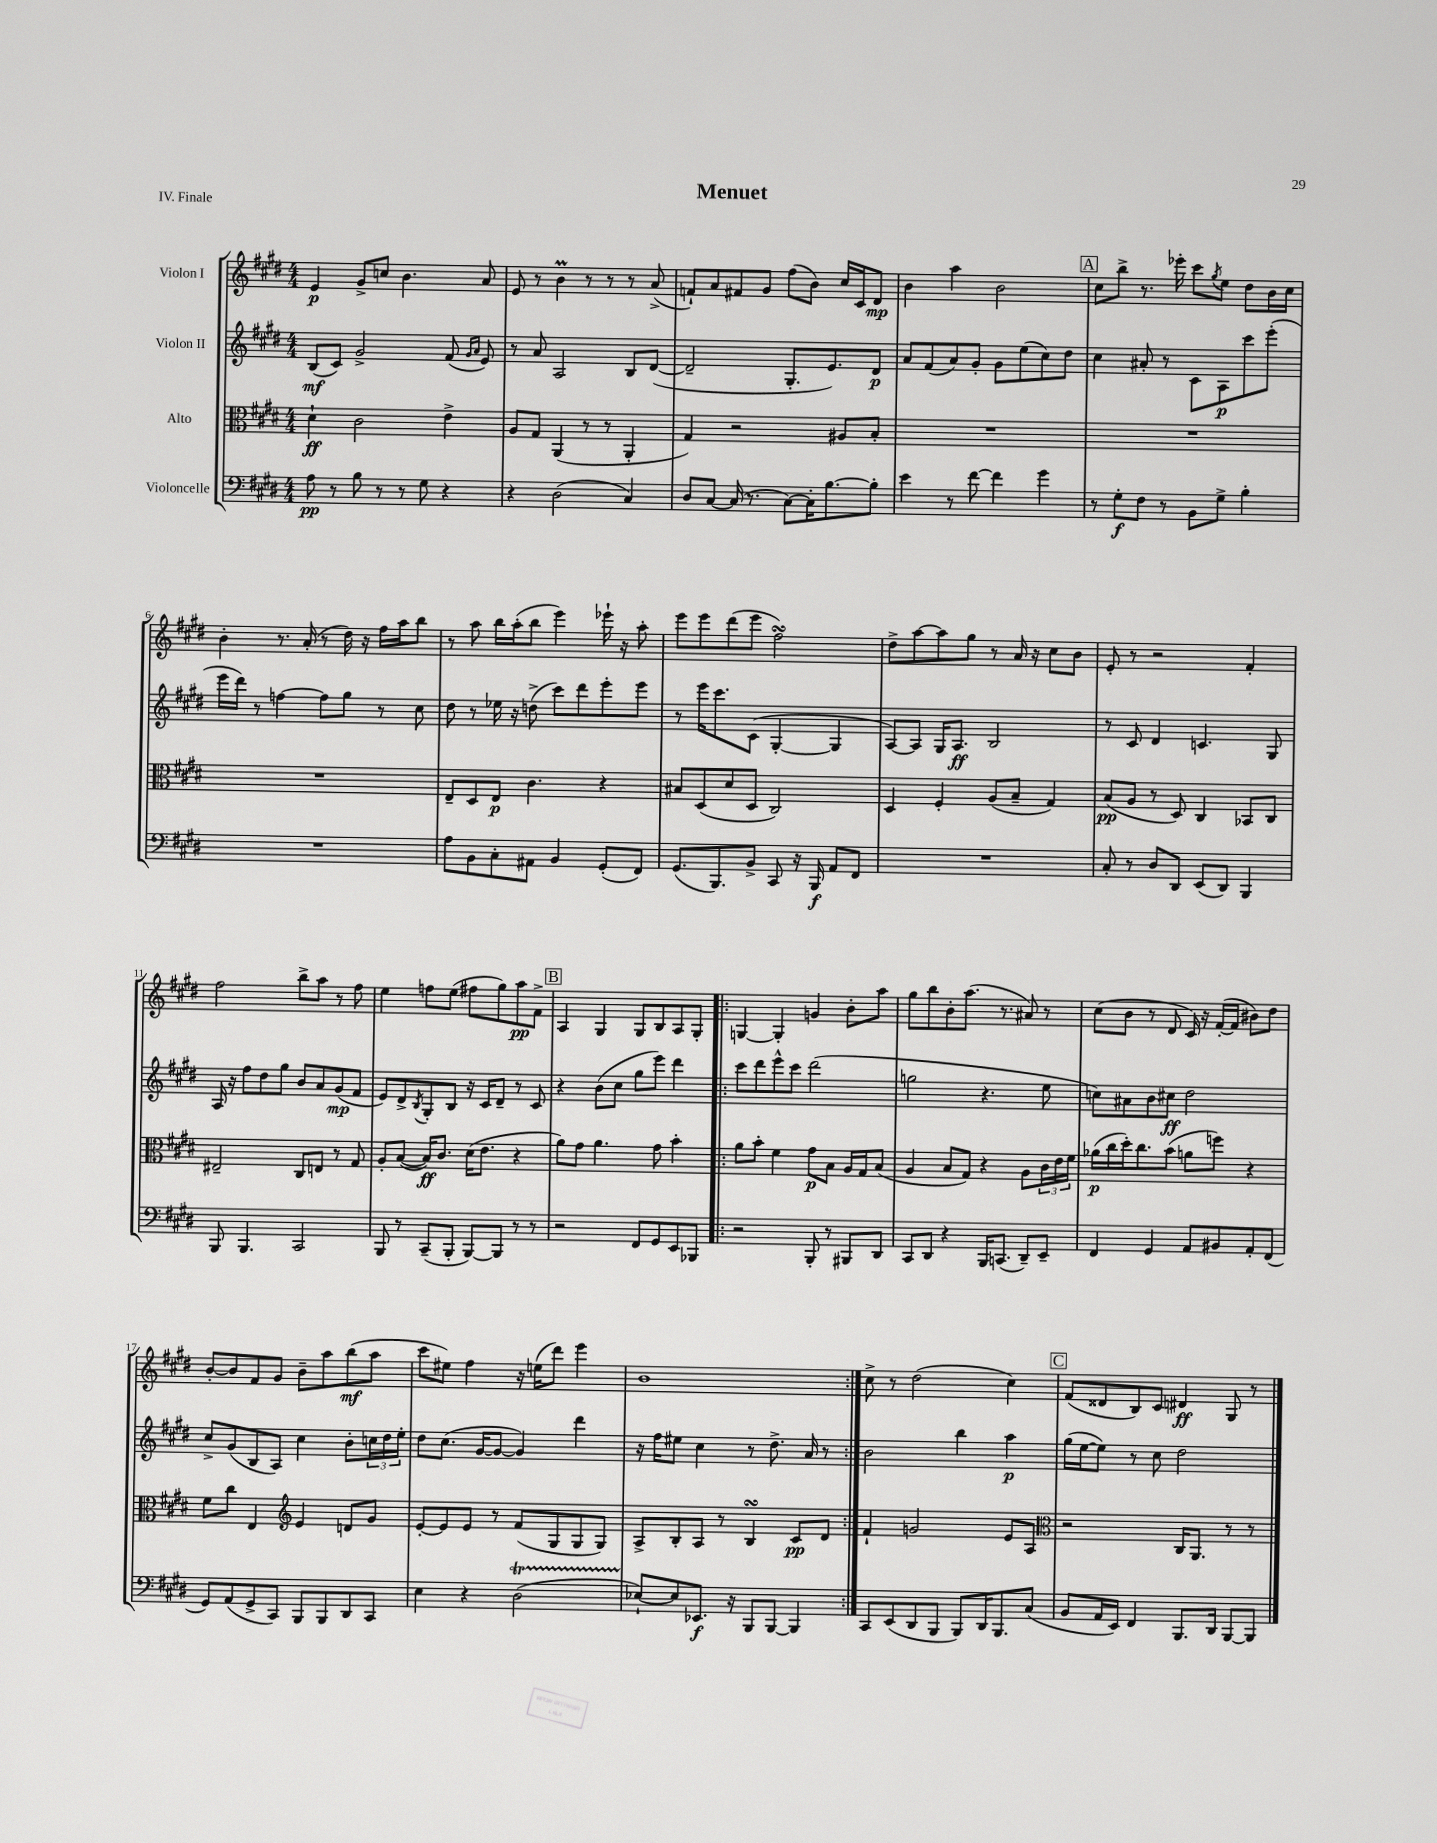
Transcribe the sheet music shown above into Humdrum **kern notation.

**kern	**kern	**kern	**kern
*staff4	*staff3	*staff2	*staff1
*clefF4	*clefC3	*clefG2	*clefG2
*k[f#c#g#d#]	*k[f#c#g#d#]	*k[f#c#g#d#]	*k[f#c#g#d#]
*M4/4	*M4/4	*M4/4	*M4/4
8A	4d#`	(8B	4e
8r	.	8c#)	.
8B	2c#	2g#^	8g#^
8r	.	.	8cc
8r	.	.	4.b
8G#	.	.	.
4r	4e^	(8f#	.
.	.	16qqg#	.
.	.	16qqa	.
.	.	8e)	8a
=	=	=	=
4r	8A	8r	8e
.	8G#	8a	8r
(2D#	(4AA	2A	4b
.	8r	.	8r
.	8r	.	8r
4C#)	4AA'	8B	8r
.	.	([8d#	(8a^
=	=	=	=
8D#	4G#)	2d#~]	8f`)
[8C#	.	.	8a
(16C#]	2r	.	8f#
8.r	.	.	.
.	.	.	8g#
[8C#)	.	8.G#'	(8ff#
16C#']	.	.	8b)
[8.B	.	8.e)	.
.	8A#	.	16cc#
.	.	.	16c#
8B']	8B'	8d#	8d#
=	=	=	=
4e	1r	8a	4b
.	.	(8f#	.
8r	.	8a)	4aa
[8f#	.	8g#'	.
4f#]	.	8g#	2b
.	.	(8ee	.
4g#	.	8cc#)	.
.	.	8dd#	.
=	=	=	=
8r	1r	4cc#	8cc#
8G#'	.	.	8bb^
8F#	.	8a#'	8.r
8r	.	8r	.
.	.	.	16eee-'
8BB	.	8c#	8ccc#
.	.	.	8qgg#
8G#^	.	8A	8ee
4B'	.	8ccc#	8dd#
.	.	(8eee'	16b
.	.	.	16cc#
=	=	=	=
1r	1r	16eee	4b'
.	.	16ddd#)	.
.	.	8r	.
.	.	[4ff	8.r
.	.	.	(16a'
.	.	8ff]	8r
.	.	8gg#	16dd#)
.	.	.	16r
.	.	8r	16ff#
.	.	.	16aa
.	.	8cc#	8bb
=	=	=	=
8A	8E~	8dd#	8r
8BB	8D#	8r	8aa
8C#'	8E	16ee-	16bb
.	.	16r	(16aa'
8AA#	4.c#	(8dd^	8bb
4BB	.	8ccc#)	4eee)
.	.	8ddd#	.
(8GG#'	4r	8eee'	16eee-`
.	.	.	16r
8FF#)	.	8eee	8aa'
=	=	=	=
(8.GG#	8B#	8r	8eee
.	(8D#	16eee	8eee
8.BBB)	.	8.ccc#	.
.	8d#	.	(8ddd#
8BB^	8D#	(8c#	8eee
8CC#	2C#)	[4G#'	2ff#)
16r	.	.	.
16BBB	.	.	.
8AA	.	4G#]	.
8FF#	.	.	.
=	=	=	=
1r	4D#	[8A)	8dd#^
.	.	8A]	[8aa
.	4F#'	16G#	8aa]
.	.	8.A	.
.	.	.	8gg#
.	(8A	2B	8r
.	8B~	.	16a
.	.	.	16r
.	4G#)	.	8cc#
.	.	.	8b
=	=	=	=
8C#'	(8B	8r	8e'
8r	8A	8c#	8r
8D#	8r	4d#	2r
8DD#	8D#)	.	.
(8EE	4C#	4.c	.
8DD#)	.	.	.
4BBB	8BB-	.	4f#'
.	8C#	8G#	.
=	=	=	=
8BBB	2E#~	16A	2ff#
.	.	16r	.
4.BBB	.	8ff#	.
.	.	8dd#	.
.	.	8gg#	.
2CC#	8C#	8b	8bb^
.	8E	8a	8aa
.	8r	(8g#	8r
.	8G#	8f#	8ff#
=	=	=	=
8BBB	8A'	8e)	4ee
8r	([8B	8d#^	.
.	.	8qB	.
(8CC#~	16B])	8G#'	8ff
.	8.c#	.	.
8BBB'	.	8B	(8ee
[8BBB)	(16d#	16r	8ff#
.	8.e	16c#	.
8BBB]	.	8d#~	8gg#)
8r	4r	8r	8aa
8r	.	8c#	8f#^
=	=	=	=
2r	8a)	4r	4A
.	8g#	.	.
.	4.a	(8b	4G#
.	.	8cc#	.
8FF#	.	8gg#	8G#
8GG#	8g#	8eee)	8B
8EE	4b'	4ddd#	8A
8BBB-	.	.	8G#'
=!|:	=!|:	=!|:	=!|:
2r	8a	8ccc#	[4G
.	8b'	8ddd#	.
.	4f#	8eee^^	4G']
.	.	8ccc#	.
8BBB'	8g#	(2ddd#	4g
8r	8B	.	.
8BBB#	16A	.	8b'
.	16G#	.	.
8DD#	(8B	.	8aa
=	=	=	=
8CC#	4A	2gg	8gg#
8DD#	.	.	8bb
4r	8B	.	8b'
.	8G#)	.	(8.aa
16BBB	4r	4.r	.
(8.CC	.	.	8.r
8DD#~)	8A	.	8a#)
8EE~	24c#	8ee	8r
.	24e	.	.
.	24f#	.	.
=	=	=	=
4FF#	(16a-	8cc)	(8cc#
.	16cc#	.	.
.	16dd#')	8a#	8b
.	8.cc#	.	.
4GG#	.	8b	8r
.	(8b	8cc#	8d#
8AA	8a	2dd#	16c#)
.	.	.	16r
8BB#	8ff)	.	([16f#'
.	.	.	16f#]
8AA'	4r	.	8b#)
(8FF#	.	.	8dd#
=	=	=	=
8GG#)	8f#	8cc#^	[8b'
(8AA	8cc#	(8g#	8b]
8GG#^	4E	8B	8f#
8CC#)	.	8A)	8g#
*	*clefG2	*	*
8BBB	4e	4cc#	8b~
8BBB	.	.	8aa
8DD#	8d	8b'	(8bb
8CC#	8g#	24cc	8aa
.	.	24dd#	.
.	.	24ee'	.
=	=	=	=
4E	[8e'	8dd#	8ccc#
.	8e]	(8.cc#	8ee#)
4r	8e	.	4ff#
.	.	[16g#	.
.	8r	8g#_	.
(2D#	(8f#	4g#])	16r
.	.	.	(16ee
.	8G#	.	8ddd#)
.	8G#	4ddd#	4eee
.	8G#)	.	.
=	=	=	=
[8E-`)	8A^	16r	1b
.	.	16ff#	.
8E-]	8B'	8ee#	.
8.EE-	8A	4cc#	.
.	8r	.	.
16r	.	.	.
8BBB	4B	8r	.
[8BBB	.	8.dd#^	.
4BBB]	8c#	.	.
.	.	16a	.
.	8d#	8r	.
=:|!	=:|!	=:|!	=:|!
8CC#	4f#`	2b	8cc#^
(8EE	.	.	8r
8DD#	2g	.	(2dd#
8BBB	.	.	.
8BBB)	.	4bb	.
16DD#	.	.	.
8.BBB	.	.	.
.	8e	4aa	4cc#)
(8C#	8A	.	.
=	=	=	=
*	*clefC3	*	*
8BB	2r	(16gg#	(8f#
.	.	[16ee	.
16AA	.	8ee])	8d##
16EE)	.	.	.
4FF#	.	8r	8B)
.	.	8cc#	8c#
8.BBB	16C#	2dd#	4d#
.	8.AA	.	.
16DD#	.	.	.
[8BBB	8r	.	8G#
8BBB]	8r	.	8r
==	==	==	==
*-	*-	*-	*-
